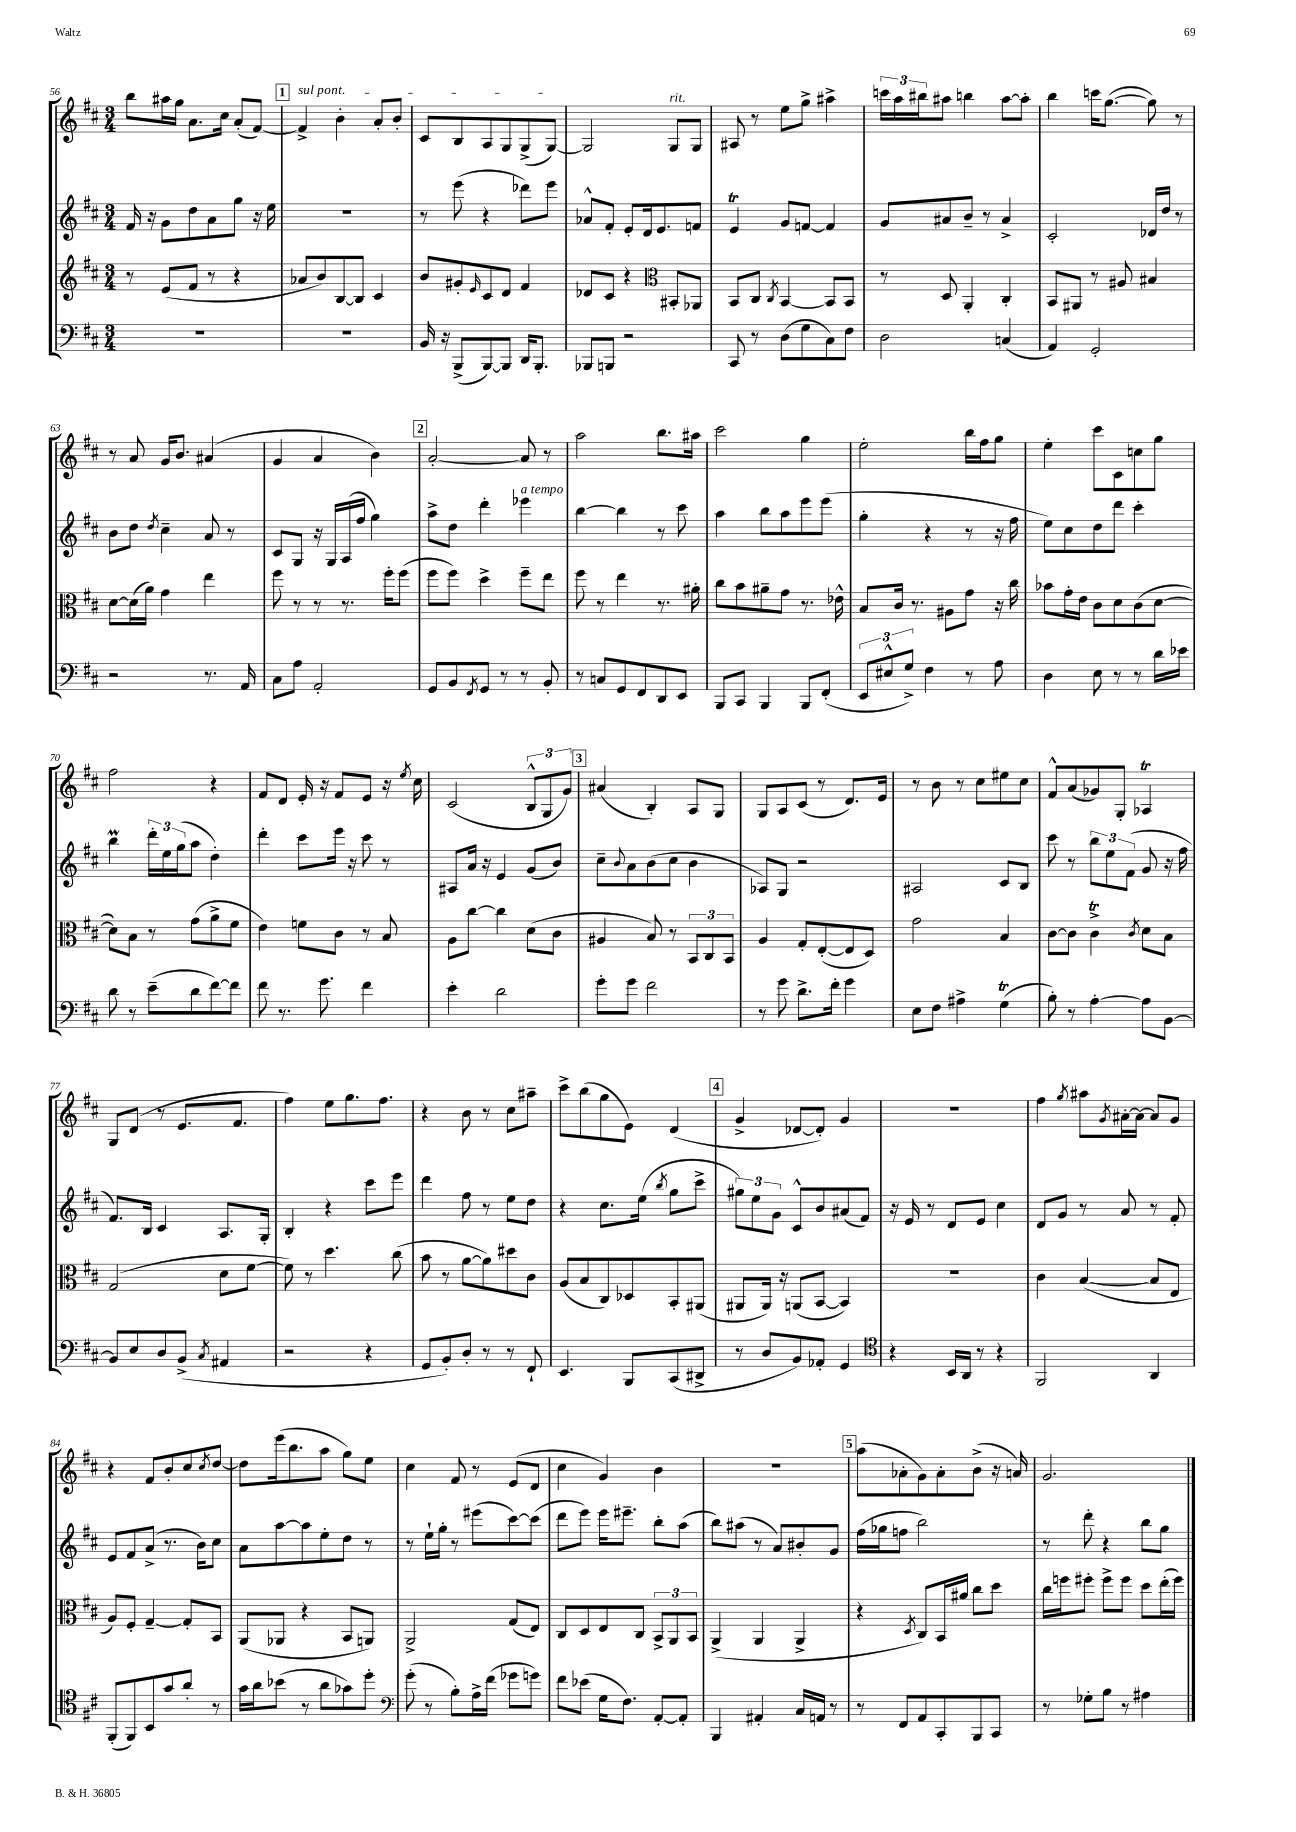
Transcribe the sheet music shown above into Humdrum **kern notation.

**kern	**kern	**kern	**kern
*staff4	*staff3	*staff2	*staff1
*clefF4	*clefG2	*clefG2	*clefG2
*k[f#c#]	*k[f#c#]	*k[f#c#]	*k[f#c#]
*M3/4	*M3/4	*M3/4	*M3/4
2.r	8r	16f#	8bb
.	.	16r	.
.	(8e	8g	16aa#
.	.	.	16gg
.	8f#	8dd	8.a
.	8r	8a	.
.	.	.	16cc#
.	4r	8gg	(8a'
.	.	16r	[8f#)
.	.	16ee	.
=	=	=	=
2.r	8a-	2.r	4f#^]
.	8b)	.	.
.	[8B	.	4b'
.	8B]	.	.
.	4c#	.	8a'
.	.	.	8b'
=	=	=	=
16BB	8b	8r	8c#
16r	.	.	.
(8BBB^	8g#'	(8eee	8B
.	16qqe	.	.
[8BBB)	8c#	4r	8A
8BBB]	8d	.	8G
16DD	4f#	8ddd-)	(8G^
8.BBB'	.	.	.
.	.	8eee	[8G)
=	=	=	=
8BBB-	8d-	8a-^^	2G]
8BBB	8c#	8f#'	.
2r	4r	8e'	.
.	.	16d	.
.	.	8.e	.
*	*clefC3	*	*
.	8BB#'	.	8G
.	8AA-	8f	8G
=	=	=	=
8CC#	8BB	4e	8A#
8r	8C#	.	8r
.	8qC#	.	.
(8D	[4BB	8g	8ee
8G	.	[8f	8gg^
8C#)	8BB]	4f]	4aa#^
8F#	8BB	.	.
=	=	=	=
2D	8r	8g	24ccc
.	.	.	24aa
.	.	.	24bb#
.	8D	8a#	8aa#
.	4AA'	8b~	4bb
.	.	8r	.
(4C	4C#'	4a#^	[8aa#
.	.	.	8aa#']
=	=	=	=
4AA)	8BB	2c#'	4bb
.	8AA#	.	.
2GG'	8r	.	16ccc
.	.	.	([8.gg
.	8A#	.	.
.	4B#	16d-	8gg])
.	.	16dd	.
.	.	8r	8r
=	=	=	=
2r	[8d	8b	8r
.	(16d]	8dd	8a
.	16a)	.	.
.	.	8qdd	.
.	4g	4cc#~	16g
.	.	.	8.b
8.r	4ee	8a	(4a#
.	.	8r	.
16AA	.	.	.
=	=	=	=
8C#	8ff#	8c#	4g
8A	8r	8G	.
2AA'	8r	16r	4a
.	.	16G	.
.	8.r	(16A	.
.	.	16ff#	.
.	.	4gg)	4b)
.	16ff#'	.	.
.	(8ff#	.	.
=	=	=	=
8GG	8ff#	8aa^	[2a'
8BB	8ff#)	8dd	.
8qFF#	.	.	.
8GG	4dd^	4ddd'	.
8r	.	.	.
8r	8ff#~	4eee-	8a]
8BB'	8ee	.	8r
=	=	=	=
8r	8ff#	[4bb	2aa
8C	8r	.	.
8GG	4ee	4bb]	.
8FF#	.	.	.
8DD	8.r	8r	8.bb
8EE	.	8ccc#	.
.	16a#'	.	16aa#
=	=	=	=
8BBB	8cc#	4aa	2ccc#
8CC#	8b	.	.
4BBB	8a#~	8bb	.
.	8g	8aa	.
8BBB	8.r	8eee	4gg
(8FF#'	.	(8eee	.
.	16e-^^	.	.
=	=	=	=
12EE	8B	4gg'	2ee'
12E#^^	.	.	.
.	16c#	.	.
12G^)	.	.	.
.	8.r	.	.
4F#	.	4r	.
.	8A#	.	.
8r	8g	8r	16bb
.	.	.	16ff#
8A	16r	16r	8gg
.	16cc#	16ff#	.
=	=	=	=
4D	8b-	8ee)	4ee'
.	16g'	8cc#	.
.	16e	.	.
8E	8c#	8dd	8ccc#
8r	8d	8ddd	8c#
8r	(8c#	4ccc#'	8cc
16d	[8d	.	8gg
16e-	.	.	.
=	=	=	=
8d	8d])	4bb	2ff#
8r	8B	.	.
(8e~	8r	24ddd'	.
.	.	24ee	.
.	.	(24gg	.
8d	(8g	8aa	.
[8f#)	8a^	4dd')	4r
8f#]	8f#	.	.
=	=	=	=
8f#	4e)	4ddd'	8f#
8.r	.	.	8d
.	8f	8ccc#	16e'
8.g	.	.	16r
.	8c#	16eee	8f#
.	.	16r	.
4f#	8r	8ccc#	8e
.	8B	8r	16r
.	.	.	8qee
.	.	.	16cc#
=	=	=	=
4e'	8A	8A#	(2c#
.	[8cc#	16a	.
.	.	16r	.
2d	4cc#]	4e	.
.	(8d	(8g	12B^^
.	.	.	12G
.	8c#	8b)	.
.	.	.	12g)
=	=	=	=
8g'	4A#	8cc#~	(4a#
.	.	8qqb	.
8g	.	8a	.
2f#	8B)	(8b	4B')
.	8r	8cc#	.
.	12BB	4b	8A
.	12C#	.	.
.	.	.	8G
.	12BB	.	.
=	=	=	=
8r	4A	8A-)	8G
8g	.	8G	8A
8.d^	8G'	2r	(8c#
.	([8E'	.	8r
16f#'	.	.	.
4g	8E]	.	8.d)
.	8D)	.	.
.	.	.	16e
=	=	=	=
8E	2g	2A#	8r
8F#	.	.	8b
4A#^	.	.	8r
.	.	.	8cc#
(4G	4B	8c#	8ee#
.	.	8B	8cc#
=	=	=	=
8B')	[8c#	8ccc#	8f#^^
8r	8c#]	8r	(8a
[4A'	4c#^	12bb	8g-)
.	.	12ee	.
.	.	.	8G'
.	.	(12f#	.
.	8qc#	.	.
8A]	8d	8g	4A-
[8BB	8B	16r	.
.	.	16ff#	.
=	=	=	=
8BB]	(2G	8.f#)	8G
8E	.	.	(8d
.	.	16B	.
8D	.	4c#	8r
(8BB^	.	.	8.e
8qC#	.	.	.
4AA#	8d	8.A	.
.	.	.	8.f#
.	[8f#	.	.
.	.	16G'	.
=	=	=	=
2r	8f#])	4B'	4ff#)
.	8r	.	.
.	4.dd	4r	8ee
.	.	.	8.gg
4r	.	8ccc#	.
.	.	.	8.ff#
.	(8cc#	8eee	.
=	=	=	=
8GG	8b	4ddd	4r
8BB')	8r	.	.
8D'	[8a	8ff#	8b
8r	8a])	8r	8r
8r	8dd#	8ee	8cc#
8FF#`	8c#	8dd	8aa#~
=	=	=	=
4.EE	(8A	4r	8ccc#^
.	8B	.	(8bb
.	8C#)	8.cc#	8gg
8BBB	8D-	.	8e)
.	.	(16ee	.
.	.	8qbb	.
(8CC#	8BB'	8gg	(4d
8DD#^	(8AA#	8ccc#^	.
=	=	=	=
8r	8AA#	12gg#)	4g^
.	.	12ee	.
8D	16AA#)	.	.
.	.	12g	.
.	16r	.	.
8BB)	(8AA	8c#^^	[8d-
8AA-'	[8BB	8b	8d-'])
4GG	4BB])	(8a#	4g
.	.	8f#)	.
=	=	=	=
*clefC4	*	*	*
4r	2.r	16r	2.r
.	.	16e	.
.	.	8r	.
16BB	.	8d	.
16AA	.	.	.
8r	.	8e	.
4r	.	4cc#	.
=	=	=	=
2FF#	4c#	8d	4ff#
.	.	8g	.
.	.	.	8qgg
.	([4B	8r	8aa#
.	.	.	8qg
.	.	8a	[16a#'
.	.	.	16a#_
4AA	8B]	8r	8a#]
.	8E	8f#'	8g
=	=	=	=
(8FF#'	8A)	8e	4r
8FF#)	8F#'	8f#	.
8BB	[4G~	(8a^	8f#
8g	.	8.r	8b'
8a'	8G']	.	8cc#
.	.	16b)	.
.	.	.	8qcc#
8r	8BB	8cc#	[8dd
=	=	=	=
16g	(8AA	8a	8dd]
16a	.	.	.
(8b-	8AA-	[8aa	(16eee
.	.	.	8.bb
8r	4r	8aa]	.
8a	.	8ee'	8aa
8g-)	8BB	8dd	8gg)
8dd'	8AA)	8r	8ee
=	=	=	=
*clefF4	*	*	*
(8g'	2AA^	8r	4cc#
8r	.	16ee`	.
.	.	16gg'	.
8B')	.	8r	8f#
16A^	.	(8eee#	8r
(16f#	.	.	.
8g-	(8G	[8ccc#)	(8e
8g)	8E)	(8ccc#]	8d
=	=	=	=
8f#	8C#	8ddd	4cc#
(8e-	8D	8eee)	.
16G	8E	16eee	4g)
8.F#)	.	8.eee#~	.
.	8C#	.	.
[8AA'	12BB^	8bb'	4b
.	12AA	.	.
8AA']	.	(8aa	.
.	12BB	.	.
=	=	=	=
4BBB	(4AA^	8bb)	2.r
.	.	(8aa#	.
4AA#'	4AA	8r	.
.	.	8a)	.
16C#	4AA^	8b#'	.
16AA	.	.	.
8r	.	8g	.
=	=	=	=
8r	4r	(16ff#	(8aa
.	.	16gg-	.
8FF#	.	8ff	8a-'
.	8qD	.	.
8AA	8C#)	2bb)	8g)
8CC#'	16BB	.	8a-'
.	16a#	.	.
8BBB	8cc#	.	(8b^
8CC#	8dd	.	16r
.	.	.	16a)
=	=	=	=
8r	16cc#	8r	2.g
.	16ff	.	.
8G-'	8ff#'	8ddd'	.
8B	8ff#^	4r	.
8r	8ff#	.	.
4A#	8dd	8bb	.
.	(16ee'	8gg	.
.	16ff#)	.	.
==	==	==	==
*-	*-	*-	*-
